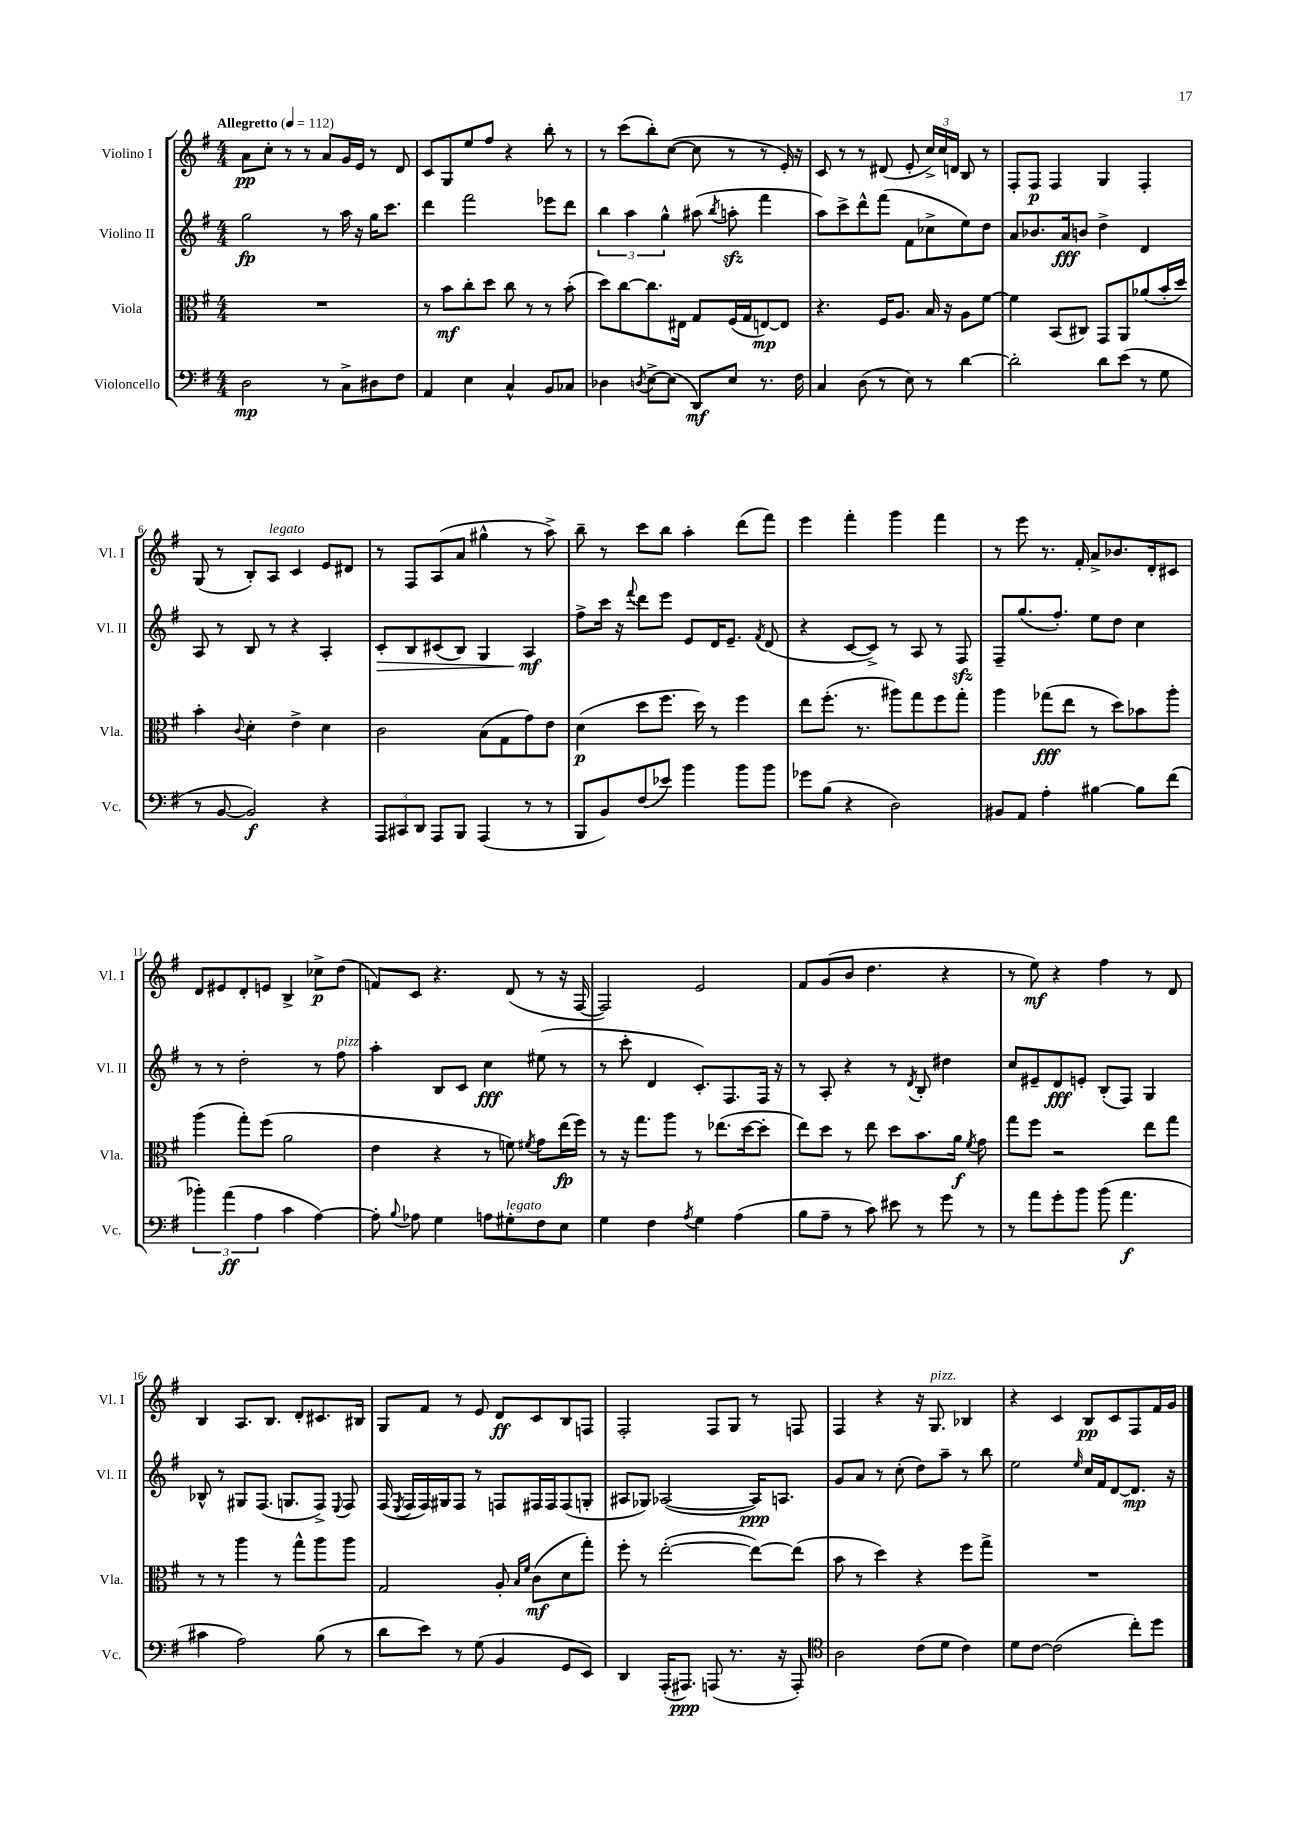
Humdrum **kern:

**kern	**kern	**kern	**kern
*staff4	*staff3	*staff2	*staff1
*clefF4	*clefC3	*clefG2	*clefG2
*k[f#]	*k[f#]	*k[f#]	*k[f#]
*M4/4	*M4/4	*M4/4	*M4/4
*MM112	*MM112	*MM112	*MM112
2D	1r	2gg	8a
.	.	.	8cc'
.	.	.	8r
.	.	.	8r
8r	.	8r	8a
8C^	.	16aa	16g
.	.	16r	16e
8D#	.	16gg	8r
.	.	8.ccc	.
8F#	.	.	8d
=	=	=	=
4AA	8r	4ddd	8c
.	8b	.	8G
4E	8cc'	2fff#	8ee
.	8dd	.	8ff#
4C^^	8cc	.	4r
.	8r	.	.
8BB	8r	8eee-	8bb'
8C-	(8b'	8ddd	8r
=	=	=	=
4D-	8dd)	6bb	8r
.	[8cc	.	(8ccc
.	.	6aa	.
8qD	.	.	.
[8E^	8.cc]	.	8bb')
.	.	6gg^^	.
(8E]	.	.	([8cc
.	16E#	.	.
8DD)	8G	(8aa#	8cc]
.	.	8qbb	.
8E	(16F#	8aa'	8r
.	16G	.	.
8.r	[8E)	4fff#	8r
.	8E]	.	16e')
16F#	.	.	16r
=	=	=	=
4C	4.r	8aa)	8c
.	.	8ccc^	8r
(8D	.	8ddd^^	8r
8r	16F#	(8fff#	(8d#
.	8.A	.	.
8E)	.	8f#	8e'
8r	16B	8cc-^	24cc^)
.	.	.	24cc
.	16r	.	.
.	.	.	24d
[4d	8A	8ee)	8B
.	[8f#	8dd	8r
=	=	=	=
2d']	4f#]	8a	8F#'
.	.	8.b-	8F#
.	(8BB	.	4F#
.	.	16a	.
.	8C#)	8b	.
8d	8GG	4dd^	4G
(8e	8AA	.	.
8r	(8a-	4d	4F#'
8G	16b'	.	.
.	16dd)	.	.
=	=	=	=
8r	4b'	8A	(8G
[8BB	.	8r	8r
.	8qqc	.	.
2BB])	4d'	8B	8B')
.	.	8r	8A
.	4e^	4r	4c
4r	4d	4A'	8e
.	.	.	8d#
=	=	=	=
12AAA	2c	8c'	8r
12CC#	.	.	.
.	.	8B	8F#
12DD	.	.	.
8AAA	.	(8c#	(8A
8BBB	.	8B)	8a
(4AAA	(8B	4G	4gg#^^
.	8G	.	.
8r	8g)	4A	8r
8r	8e	.	8aa^)
=	=	=	=
8BBB	(4d	8ff#^	8bb~
8BB)	.	16ccc	8r
.	.	16r	.
.	.	8qqfff#	.
(8F#	8dd	8ddd	8ccc
8e-)	8.ff#	8eee	8bb
4b	.	8e	4aa'
.	16dd)	.	.
.	8r	16d	.
.	.	8.e~	.
8b	4ff#	.	(8ddd
.	.	8qf#	.
8b	.	(8d	8fff#)
=	=	=	=
8g-	8ee	4r	4eee
(8B	(8.ff#'	.	.
4r	.	[8c	4fff#'
.	8.r	.	.
.	.	8c^])	.
2D)	8aa#)	8r	4ggg
.	8gg	8A	.
.	8ff#	8r	4fff#
.	8gg'	8F#	.
=	=	=	=
8BB#	4aa	8F#~	8r
8AA	.	(8.gg	8eee
4A'	(8gg-	.	8.r
.	.	8.ff#')	.
.	8ee	.	.
.	.	.	16f#'
[4B#	8r	8ee	8a^
.	8dd)	8dd	8.b-
8B#]	8b-	4cc	.
.	.	.	16d'
(8f#	8aa'	.	8c#
=	=	=	=
6b-')	(4aa	8r	8d
.	.	8r	8e#
(6a	.	.	.
.	8gg')	2dd'	8d'
6A	.	.	.
.	(8ff#	.	8e
4c	2a	.	4B^
[4A)	.	8r	8cc-^
.	.	8ff#	(8dd
=	=	=	=
8A']	4e	4aa'	8f)
8qqB	.	.	.
8A-	.	.	8c
4G	4r	8B	4.r
.	.	8c	.
8A	8r	4cc	.
8G#'	8f)	.	(8d
.	8qf#	.	.
8F#	8g	(8ee#	8r
8E	(16ee	8r	16r
.	16ff#)	.	[16F#
=	=	=	=
4G	8r	8r	2F#])
.	16r	8ccc'	.
.	8.gg	.	.
4F#	.	4d	.
.	8aa	.	.
8qA	.	.	.
4G	8r	8.c')	2e
.	(8.ee-	.	.
.	.	8.F#	.
(4A	.	.	.
.	[16dd	.	.
.	8dd']	16F#	.
.	.	16r	.
=	=	=	=
8B	8ee)	8r	8f#
8A~	8dd	8A'	(8g
8r	8r	4r	8b
8c)	8ee	.	4.dd
8e#	8dd	8r	.
.	.	8qd	.
8r	8.b	8B'	.
8g	.	4dd#	4r
.	16a	.	.
.	8qf#	.	.
8r	8g	.	.
=	=	=	=
8r	8gg	8cc	8r
8a	8ff#	8e#~	8ee)
8g'	2r	8d	4r
8b	.	8e'	.
(8b	.	(8B'	4ff#
4.a	.	8F#)	.
.	8ee	4G	8r
.	8gg	.	8d
=	=	=	=
4c#	8r	8B-^^	4B
.	8r	8r	.
2A)	4aa	8G#	8.A
.	.	(8.F#	.
.	.	.	8.B
.	8r	.	.
.	.	8.G	.
.	8gg^^	.	8d'
(8B	8aa	8F#^)	8.c#
.	.	8qqE	.
8r	8aa	8F#	.
.	.	.	16B#
=	=	=	=
8d	2G	(16F#	8G
.	.	8qE	.
.	.	16F#	.
8e)	.	16F#)	8f#
.	.	16G#	.
8r	.	8F#	8r
(8G	.	8r	8e
4BB	8A'	8F	8d
.	16qqB	.	.
.	16qqf#	.	.
.	(8c	16F#	8c
.	.	16F#	.
8GG	8d	(8F#	8B
8EE)	8gg')	8G'	8F
=	=	=	=
4DD	8ff#'	8A#	2F#'
.	8r	8G-)	.
(16AAA'	([2ee'	([2A-	.
8.AAA#)	.	.	.
(8AAA	.	.	8F#
8.r	.	.	8G
.	8ee_)	16A-])	8r
16r	.	8.A	.
8AAA')	(8ee]	.	8F
=	=	=	=
*clefC4	*	*	*
2A	8b	8g	4F#
.	8r	8a	.
.	4dd)	8r	4r
.	.	(8cc'	.
(8c	4r	8dd)	16r
.	.	.	8.G
8d	.	8aa~	.
4c)	8ff#	8r	4B-
.	8gg^	8bb	.
=	=	=	=
8d	1r	2ee	4r
[8c	.	.	.
(2c]	.	.	4c
.	.	16qqee	.
.	.	16cc	8B
.	.	16f#	.
.	.	[8d	8c
8cc')	.	8.d]	8F#
8dd	.	.	16f#
.	.	16r	16g
==	==	==	==
*-	*-	*-	*-
